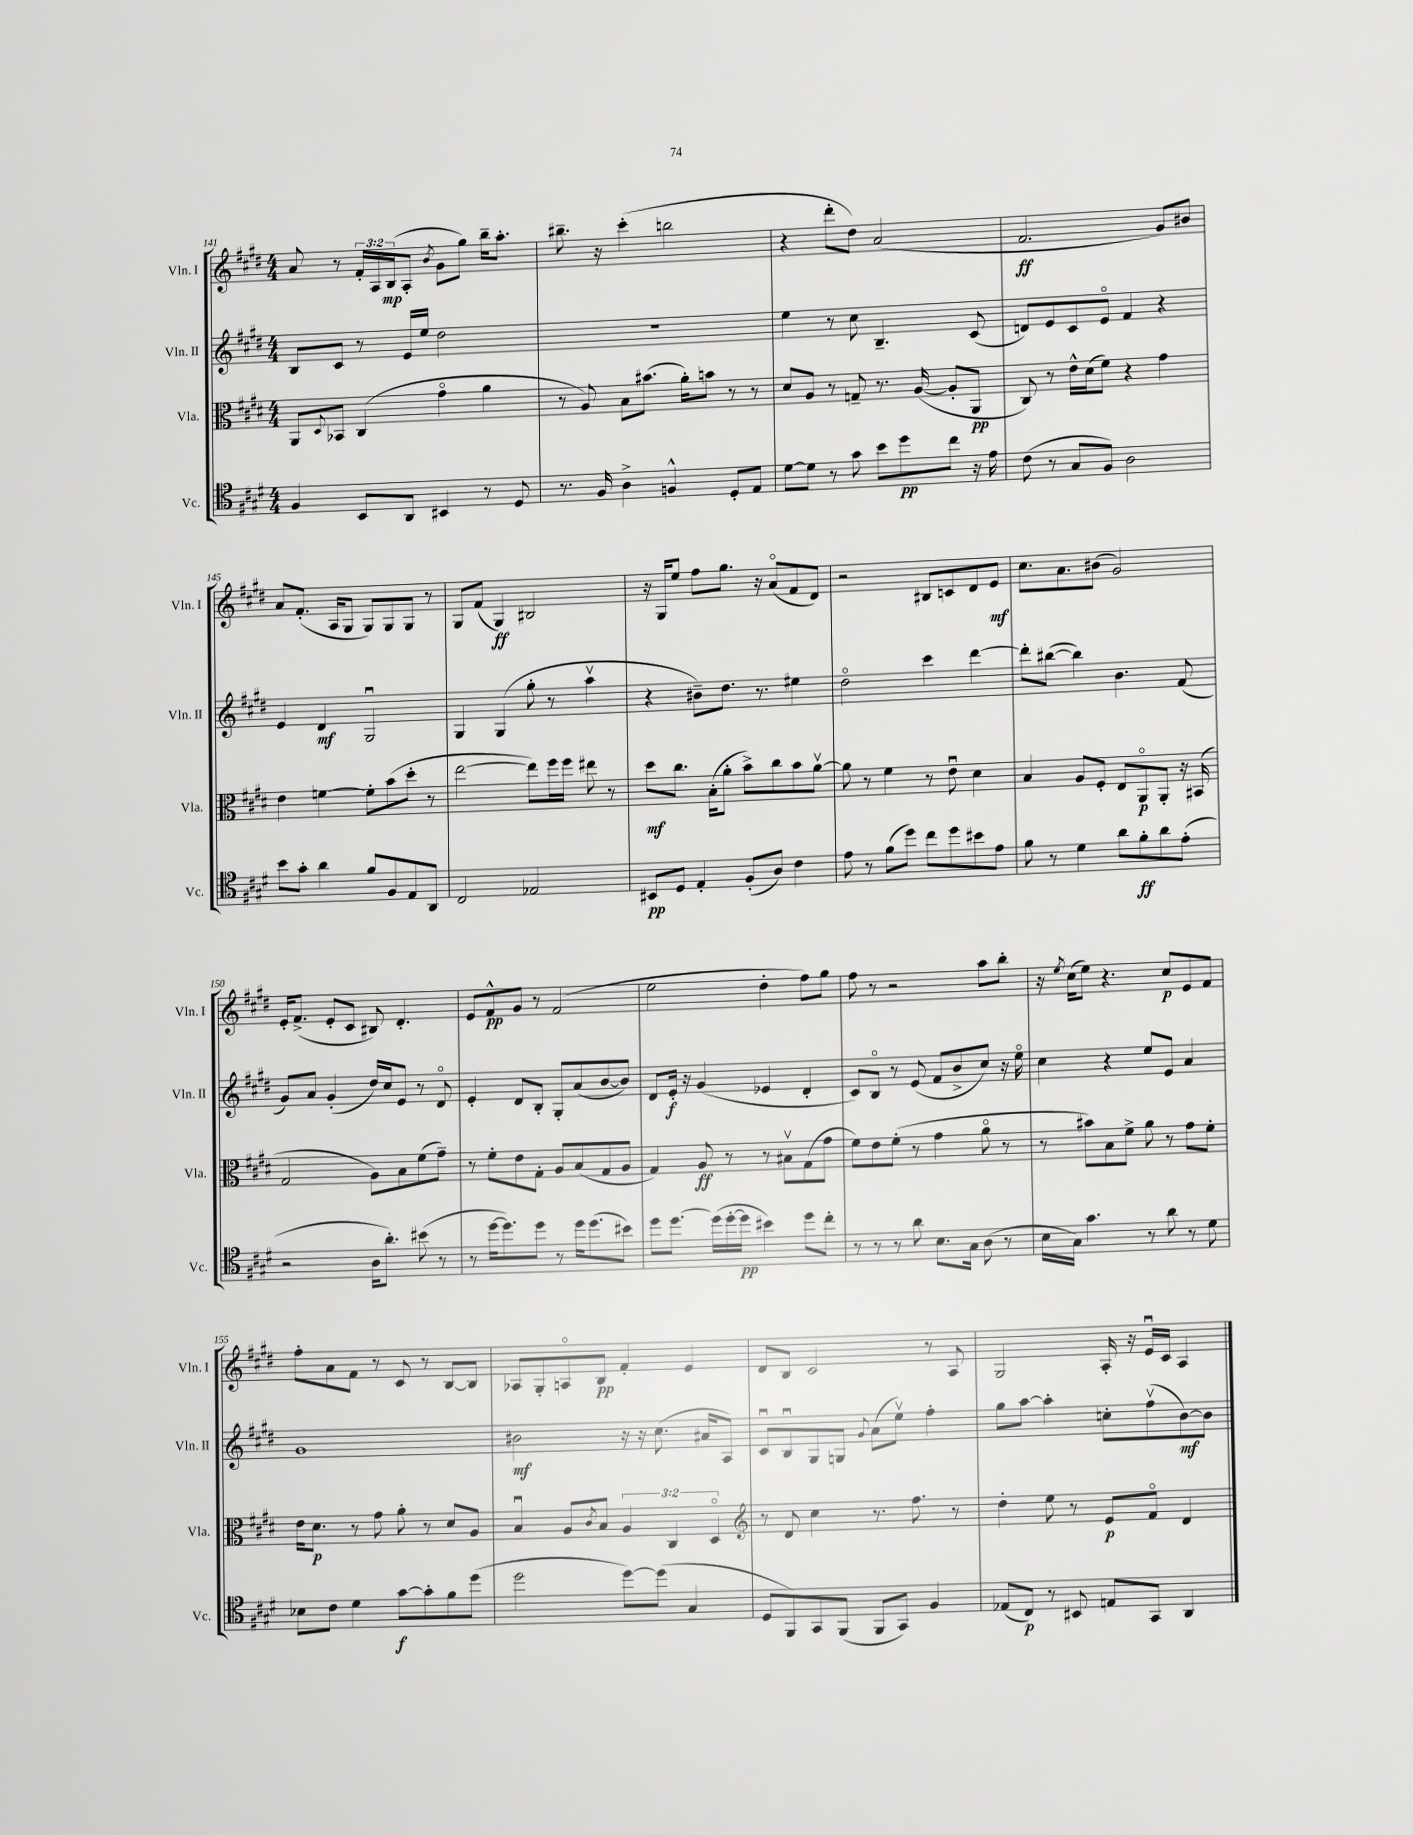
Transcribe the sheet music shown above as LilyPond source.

<<
\new StaffGroup <<
\new Staff = "s0" \with { instrumentName = "Vln. I" shortInstrumentName = "Vln. I" } {
    \clef treble \key e \major \numericTimeSignature \time 4/4 \override Staff.TupletNumber.text = #tuplet-number::calc-fraction-text
    a'8 r8 \tuplet 3/2 { fis'16-. a16 b16\mp( } a8-. \acciaccatura { b'8 } gis'8 gis''8) b''16-- a''8.-. |
    bis''8.-- r16 cis'''4-.( b''2 |
    r4 dis'''8-. dis''8) a'2( |
    fis'2.\ff gis'8) bis'8 |
    a'8 fis'8.-.( a16 gis8 gis8) gis8 gis8 r8 |
    gis8 fis'8( gis4\ff) bis2 |
    r16 gis16 e''8 fis''8 gis''8. r16 a'8\flageolet( fis'8 dis'8) |
    r2 bis8 c'8 dis'8 e'8\mf |
    cis''8. a'8. bis'8( gis'2) |
    e'16-. fis'8.->( e'8-. cis'8 bis8) dis'4.-. |
    e'8 fis'8-^\pp gis'8 r8 fis'2( |
    e''2 dis''4-. fis''8) gis''8 |
    fis''8 r8 r2 a''8 b''8-. |
    r16 \acciaccatura { e''8 } cis''16( e''8) r4. cis''8\p e'8 fis'8 |
    fis''8-. a'8 fis'8 r8 cis'8 r8 b8~ b8 |
    aes8 gis8-. a8\flageolet b8\pp fis'4-. e'4 |
    dis'8 b8 cis'2 r8 a8 |
    gis2 a16-. r16 e'16\downbow cis'16 a4 \bar "|." |
}
\new Staff = "s1" \with { instrumentName = "Vln. II" shortInstrumentName = "Vln. II" } {
    \clef treble \key e \major \numericTimeSignature \time 4/4
    b8 cis'8 r8 e'16 e''16 dis''2 |
    R1 |
    e''4 r8 cis''8 b4.-- cis'8( |
    d'8) e'8 cis'8 e'8\flageolet fis'4 r4 |
    e'4 dis'4\mf gis2\downbow |
    gis4 gis4( gis''8-. r8 a''4\upbow |
    r4 bis'8--) dis''8. r8. eis''4 |
    dis''2\flageolet cis'''4 dis'''4~ |
    dis'''8-. bis''8~( bis''4) b'4. fis'8( |
    gis'8) a'8 gis'4-.( dis''16) cis''16 e'8 r8 dis'8\flageolet |
    e'4-. dis'8 b8-. gis8-. a'8( b'8~ b'8) |
    dis'8 e'16-.\f r16 gis'4( ees'4 dis'4-. |
    cis'8) b8\flageolet r8 e'8( fis'8 b'8-> cis''8) r16 e''16\flageolet |
    cis''4 r4 e''8 e'8 a'4 |
    gis'1 |
    bis'2\mf r16 r16 cis''8.( ais'16 a8) |
    cis'8\downbow b8\downbow gis8 g8 \appoggiatura { gis'8 } a'8( e''8\upbow) fis''4-. |
    gis''8 a''8~ a''4-. c''8-. fis''8\upbow( b'8~\mf) b'8 \bar "|." |
}
\new Staff = "s2" \with { instrumentName = "Vla." shortInstrumentName = "Vla." } {
    \clef alto \key e \major \numericTimeSignature \time 4/4 \override Staff.TupletNumber.text = #tuplet-number::calc-fraction-text
    a,8 \appoggiatura { dis8 } bes,8 cis4( gis'4\flageolet a'4 |
    r8 a8) b8 bis'8.( a'16-.) b'8 r8 r8 |
    dis'8 a8 r8 g8-- r8. a16~( a8-. a,8\pp |
    cis8) r8 e'16-^ dis'16( fis'8) r4 gis'4 |
    e'4 f'4~ f'8-. b'8( dis''8-. r8 |
    e''2~ e''8) fis''16 fis''16 eis''8 r8 |
    dis''8\mf cis''8. b16-.( a'8-. b'8->) cis''8 b'8 a'8~\upbow |
    a'8 r8 fis'4 r8 e'8\downbow dis'4 |
    b4 a8 fis8-. e8 a,8\flageolet\p a,8-. r16 bis,16( |
    gis2 a8) b8 fis'8( gis'8--) |
    r8 fis'8-. e'8 gis8-. a8 b8( gis8 a8 |
    gis4) a8\ff r8 r8 bis8\upbow gis8( gis'8 |
    fis'8) e'8 fis'8-.( r8 gis'4 a'8\flageolet r8 |
    r8 bis'8) b8 fis'8-> a'8 r8 gis'8 fis'8-. |
    e'16 dis'8.\p r8 gis'8 a'8-. r8 dis'8 a8 |
    b4\downbow a8 \acciaccatura { cis'8 } b8 \tuplet 3/2 { a4 cis4 dis4\flageolet } |
    \clef treble r8 dis'8 cis''4 r8. fis''8. r8 |
    dis''4-. e''8 r8 e'8\p fis'8\flageolet dis'4 \bar "|." |
}
\new Staff = "s3" \with { instrumentName = "Vc." shortInstrumentName = "Vc." } {
    \clef tenor \key e \major \numericTimeSignature \time 4/4
    fis4 b,8 a,8 bis,4 r8 dis8 |
    r8. fis16 a4-> f4-^ dis8-. e8 |
    dis'8~ dis'8 r8 gis'8 b'8 dis''8\pp cis''8 r16 e'16 |
    cis'8( r8 gis8 fis8) a2 |
    b'8 gis'8-. a'4 fis'8 fis8 e8 a,8 |
    cis2 ees2 |
    bis,8\pp dis8 e4-. fis8-.( a8) cis'4 |
    e'8 r8 fis'8( dis''8) cis''8 dis''8 bis'8 e'8 |
    fis'8 r8 dis'4 a'8 fis'8-.\ff a'8 e'8-.( |
    r2 a16 a'8.-.) bis'8( r8 |
    r8 dis''16~ dis''8.) dis''8 r8 dis''16 dis''8.( bis'8) |
    dis''8 dis''8.~ dis''16( dis''16~-. dis''16\pp bis'4) dis''8 cis''8-. |
    r8 r8 r8 a'8 b8. gis16 a8( r8 |
    b16 gis16) gis'4. r8 a'8 r8 dis'8 |
    bes8 cis'8 dis'4 gis'8~\f gis'8-. fis'8 dis''8( |
    dis''2 dis''8~) dis''8( gis4 |
    dis8 fis,8) gis,8 fis,8( fis,8 gis,8) fis4 |
    ees8( cis8\p) r8 bis,8 e8 gis,8 a,4 \bar "|." |
}
>>
>>
\layout { \context { \Score currentBarNumber = #141 } }
